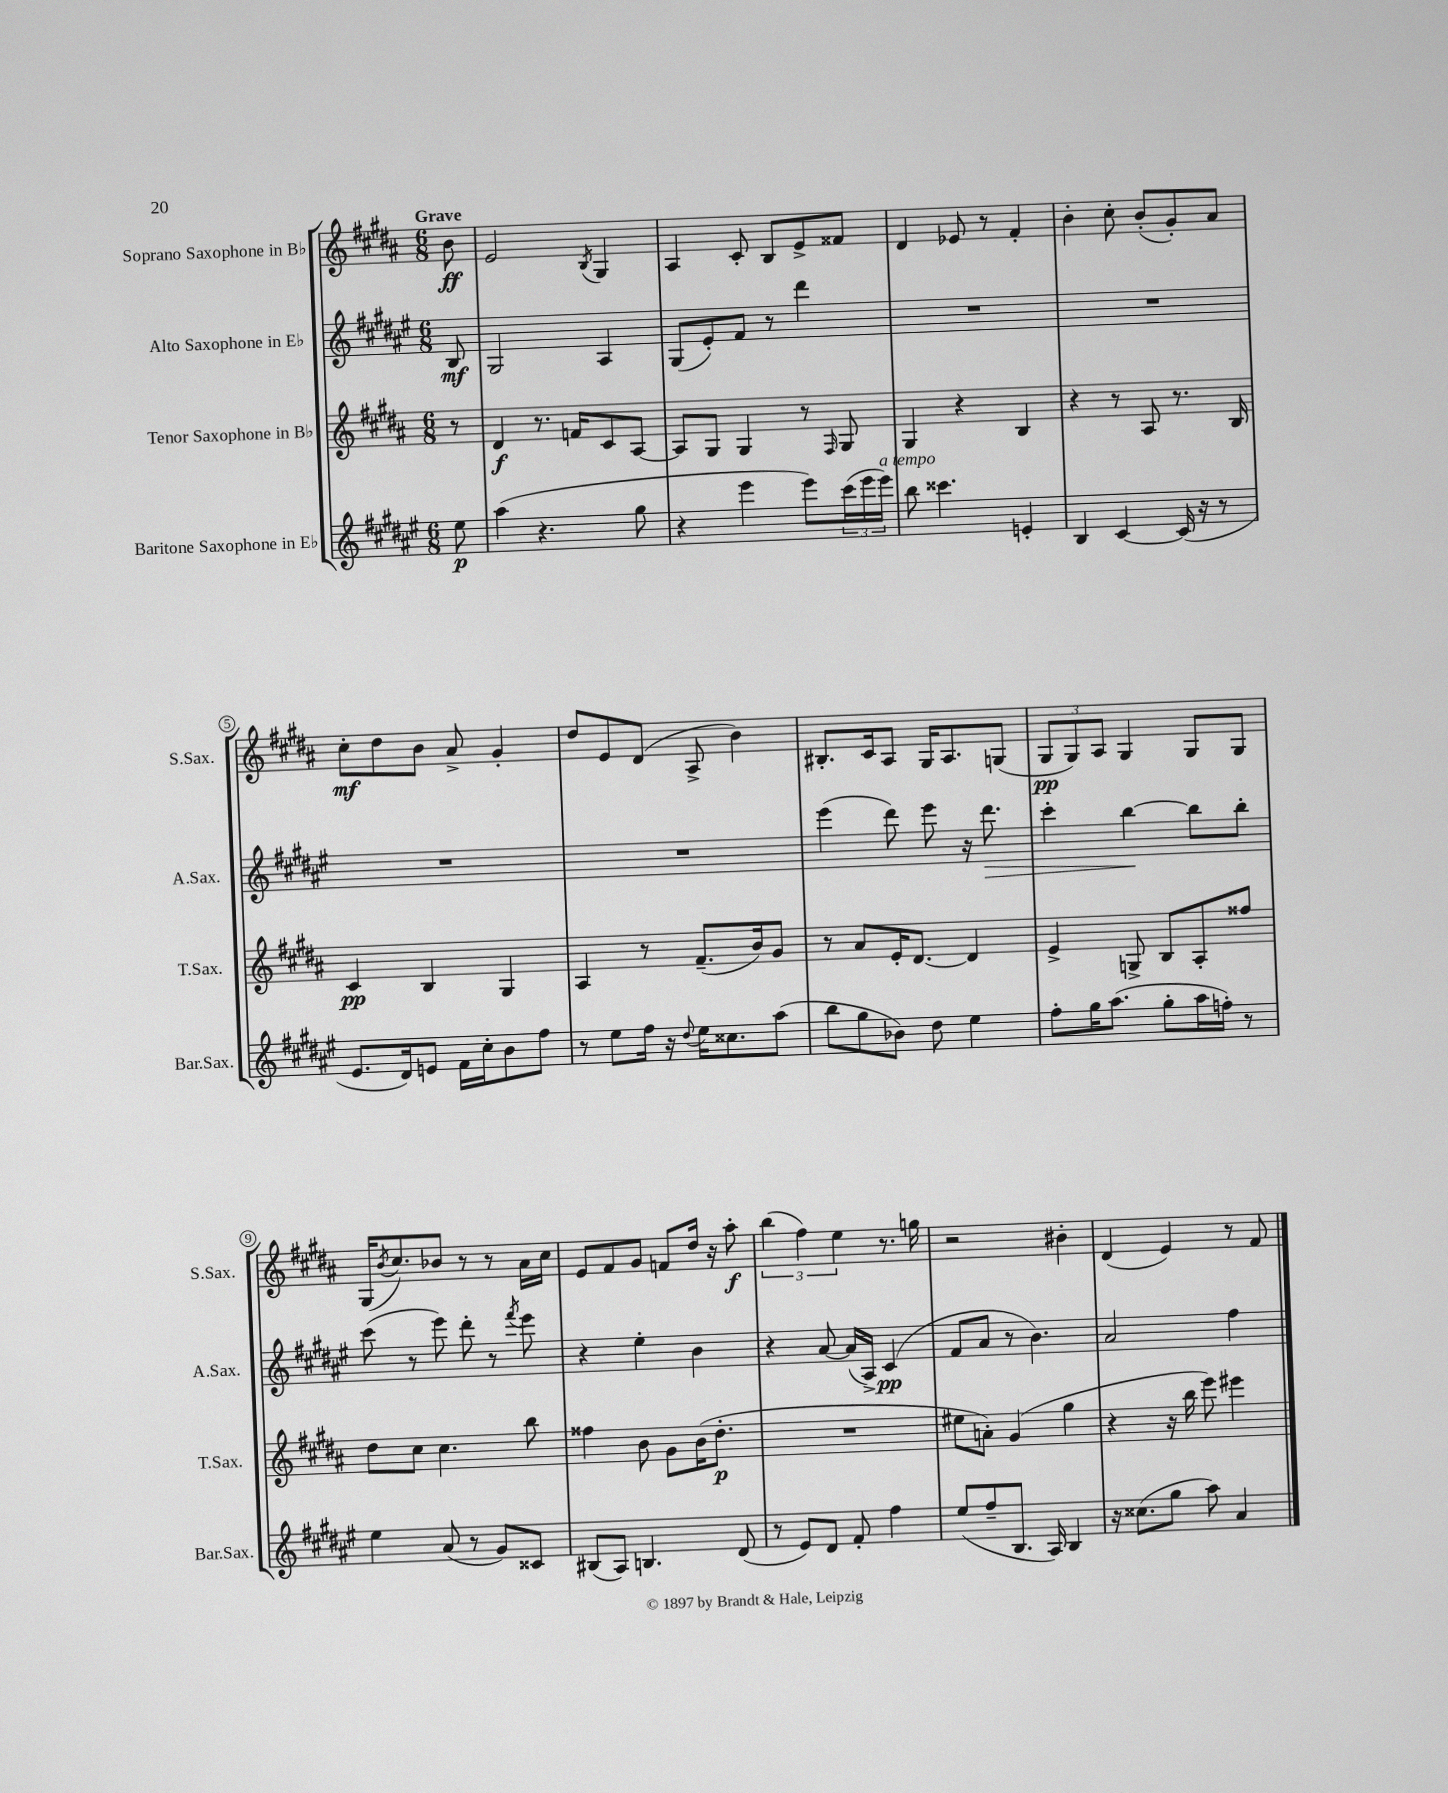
<<
\new StaffGroup <<
\new Staff = "s0" \with { instrumentName = "Soprano Saxophone in Bb" shortInstrumentName = "S.Sax." } {
    \clef treble \key b \major \numericTimeSignature \time 6/8 \partial 8 \tempo "Grave"
    b'8\ff |
    e'2 \acciaccatura { b8 } gis4 |
    ais4 cis'8-. b8 e'8-> fisis'8 |
    dis'4 ees'8 r8 fis'4-. |
    b'4-. cis''8-. b'8-.( gis'8-.) ais'8 |
    cis''8-.\mf dis''8 b'8 ais'8-> gis'4-. |
    dis''8 e'8 dis'8( ais8-> b'4) |
    bis8.-. cis'16 ais8 gis16 ais8. g8( |
    \tuplet 3/2 { gis8\pp gis8) ais8 } gis4 gis8 gis8 |
    gis16( \acciaccatura { b'8 } cis''8.) bes'8 r8 r8 ais'16 cis''16 |
    e'8 fis'8 gis'8 f'8 dis''16 r16 ais''8-.\f |
    \tuplet 3/2 { b''4( fis''4) e''4 } r8. g''16 |
    r2 bis'4-. |
    dis'4( e'4) r8 fis'8 \bar "|." |
}
\new Staff = "s1" \with { instrumentName = "Alto Saxophone in Eb" shortInstrumentName = "A.Sax." } {
    \clef treble \key fis \major \numericTimeSignature \time 6/8 \partial 8
    b8\mf |
    gis2 ais4 |
    gis8( eis'8-.) fis'8 r8 dis'''4 |
    R2. |
    R2. |
    R2. |
    R2. |
    eis'''4( dis'''8) eis'''8 r16 dis'''8.\> |
    cis'''4-. b''4~\! b''8 b''8-. |
    cis'''8( r8 eis'''8) dis'''8-. r8 \acciaccatura { fis'''8 } eis'''8 |
    r4 eis''4-. b'4 |
    r4 ais'8~ ais'16( ais16->) cis'4\pp( |
    fis'8 ais'8 r8 b'4.) |
    ais'2 fis''4 \bar "|." |
}
\new Staff = "s2" \with { instrumentName = "Tenor Saxophone in Bb" shortInstrumentName = "T.Sax." } {
    \clef treble \key b \major \numericTimeSignature \time 6/8 \partial 8
    r8 |
    dis'4\f r8. f'16 cis'8 ais8~ |
    ais8 gis8 gis4 r8 \grace { fis16 } gis8 |
    gis4 r4 b4 |
    r4 r8 ais8 r8. b16 |
    cis'4\pp b4 gis4 |
    ais4 r8 fis'8.--( b'16) gis'8 |
    r8 ais'8 e'16-. dis'8.~ dis'4 |
    e'4-> g8-> b8 ais8-. fisis''8 |
    dis''8 cis''8 cis''4. b''8 |
    fisis''4 b'8 gis'8 b'16( dis''8.-.\p |
    R2. |
    eis''8 a'8-.) gis'4( gis''4 |
    r4 r16 b''16 e'''8) eis'''4 \bar "|." |
}
\new Staff = "s3" \with { instrumentName = "Baritone Saxophone in Eb" shortInstrumentName = "Bar.Sax." } {
    \clef treble \key fis \major \numericTimeSignature \time 6/8 \partial 8
    eis''8\p |
    ais''4( r4. gis''8 |
    r4 eis'''4 eis'''8) \tuplet 3/2 { cis'''16( eis'''16 eis'''16^\markup { \italic "a tempo" }) } |
    b''8 cisis'''4. e'4-. |
    b4 cis'4~ cis'16( r16 r8 |
    eis'8. dis'16) e'8 fis'16 cis''16-. b'8 fis''8 |
    r8 eis''8 fis''16 r16 \appoggiatura { dis''8 } eis''16 cisis''8. ais''8( |
    b''8 gis''8 bes'8) dis''8 eis''4 |
    fis''8-. gis''16 ais''8.( gis''8-. ais''16 f''16-.) r8 |
    eis''4 ais'8( r8 gis'8) cisis'8 |
    bis8( ais8) b4. dis'8( |
    r8 eis'8) dis'8 fis'8-. fis''4 |
    eis''8( fis''8-- b8. ais16) b4 |
    r16 cisis''8.( gis''8 ais''8) ais'4 \bar "|." |
}
>>
>>
\layout { \context { \Score \override BarNumber.stencil = #(make-stencil-circler 0.1 0.3 ly:text-interface::print) } }
